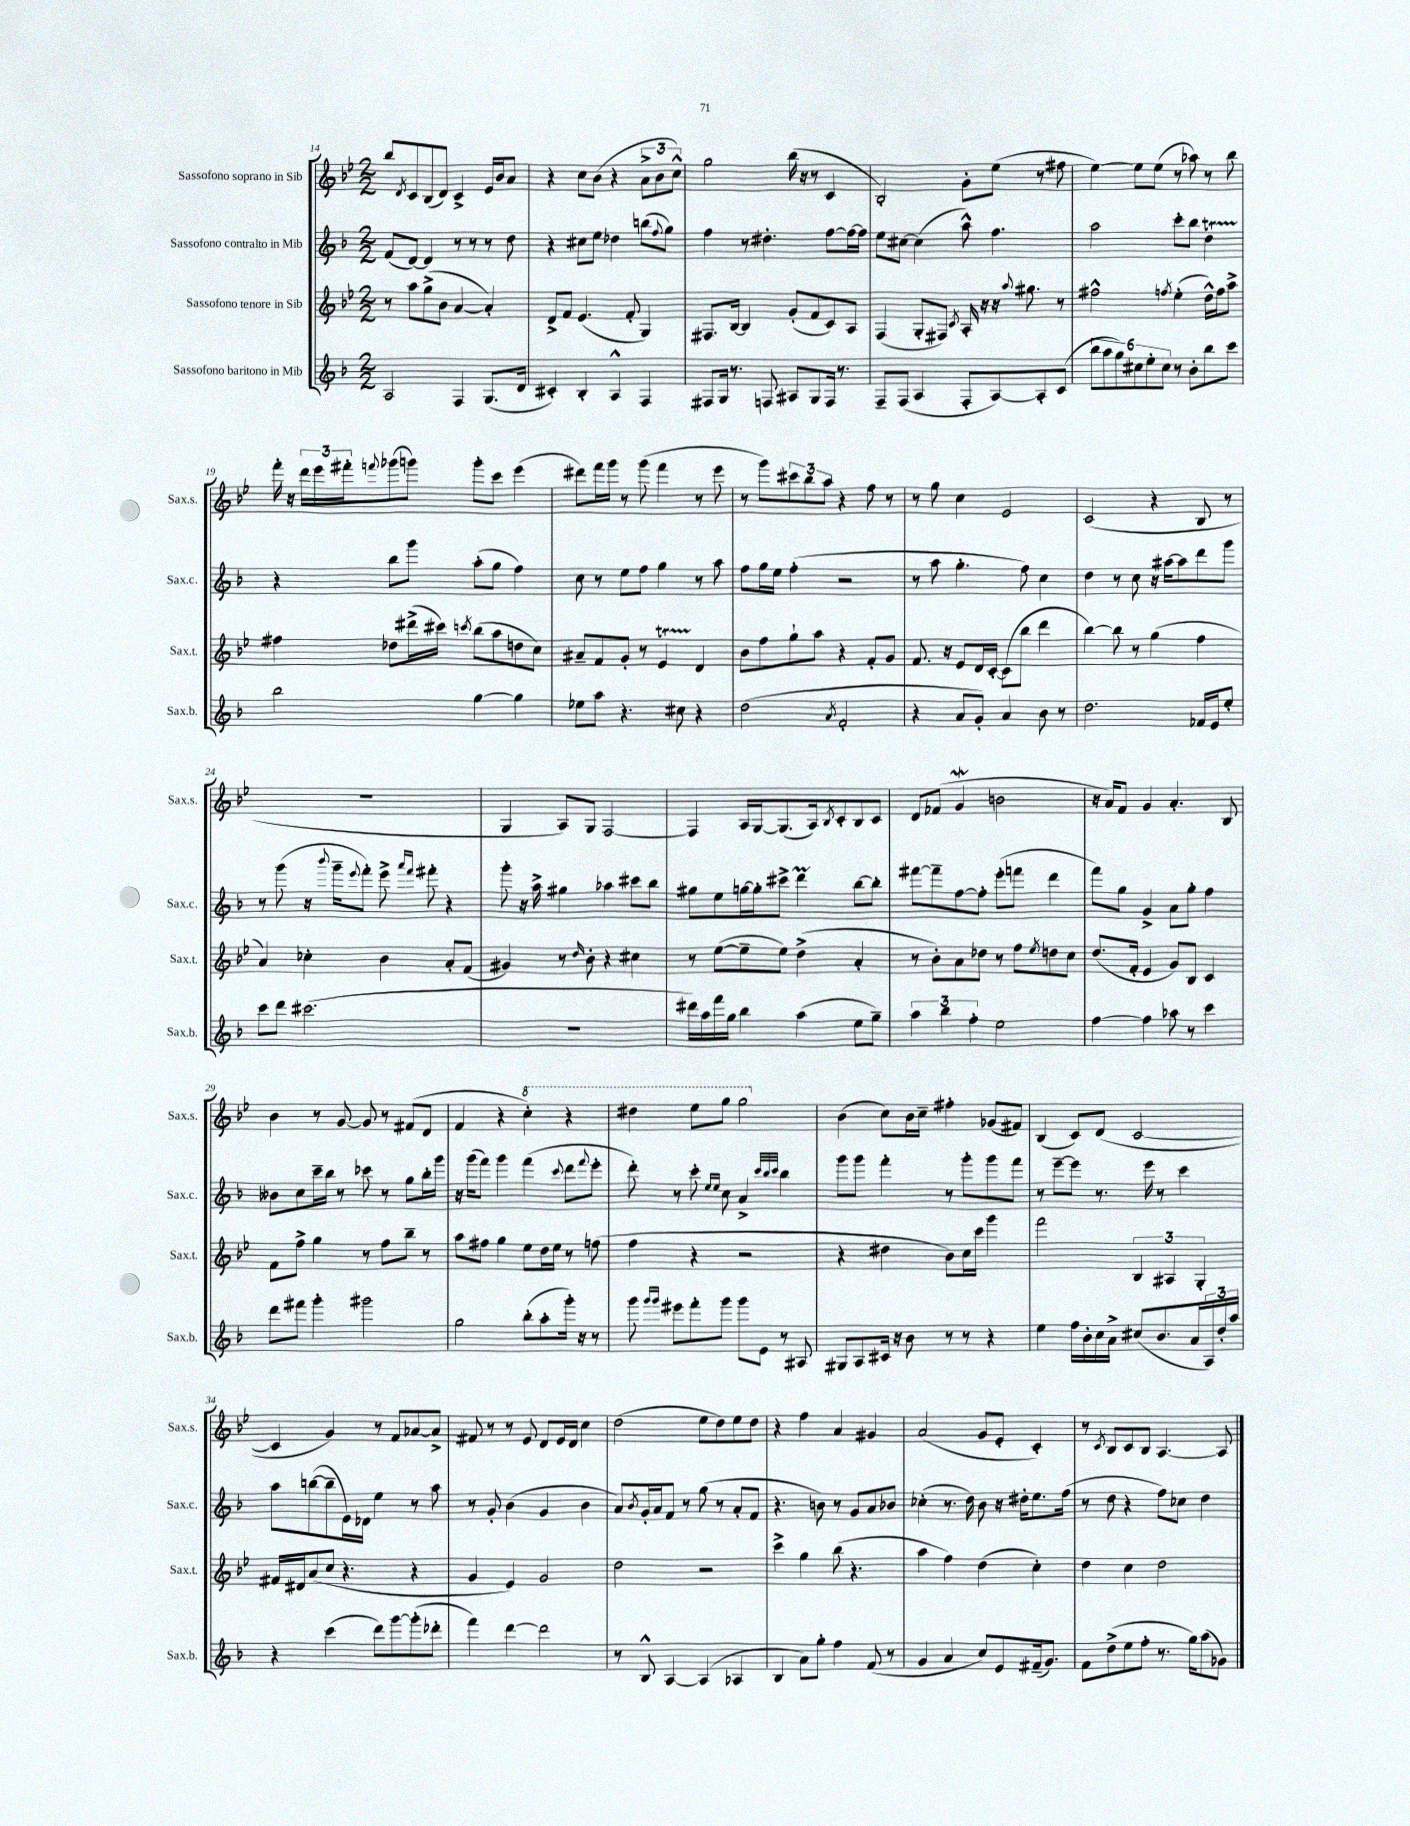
<<
\new StaffGroup <<
\new Staff = "s0" \with { instrumentName = "Sassofono soprano in Sib" shortInstrumentName = "Sax.s." } {
    \clef treble \key bes \major \numericTimeSignature \time 2/2
    bes''8 \acciaccatura { d'8 } c'8 bes8( d'8) c'4-> ees'16 bes'16 a'8 |
    r4 c''8 bes'8( r4 \tuplet 3/2 { a'8-> bes'8 c''8-^) } |
    g''2 bes''16( r16 r8 c'4 |
    bes2-.) g'8-. ees''8( r8 fis''8 |
    ees''4~) ees''8 ees''8( r8 aes''8) r8 bes''8 |
    f'''16-. r16 \tuplet 3/2 { d'''16 ees'''16 fis'''16-. } \appoggiatura { f'''8 } ges'''8( g'''8) g'''8-. c'''8 ees'''4( |
    dis'''8) f'''16 g'''16 r8 g'''8( f'''4 r8 ees'''8 |
    r8 g'''8) \tuplet 3/2 { cis'''8 bes''8 a''8 } r4 f''8 r8 |
    r8 g''8 c''4 ees'2 |
    c'2( r4 bes8 r8 |
    R1 |
    g4 a8) g8 f2~ |
    f4 a16 g16~ g8.( a16) \acciaccatura { bes8 } c'8-. bes8 c'8 |
    d'8 fes'8( g'4\mordent b'2 |
    r16 a'16) f'8 g'4 a'4.-. bes8 |
    bes'4 r8 g'8~ g'8 r8 fis'8( d'8 |
    f'4 r4 \ottava #1 c'''4-.) r4 |
    dis'''4 ees'''8 g'''8 g'''2 \ottava #0 |
    bes'4( c''8) bes'16 c''16-- fis''4-. ges'8( fis'8) |
    bes4( c'8) d'8( c'2~ |
    c'4 g'4) r8 f'8 aes'8~ aes'8-> |
    fis'8 r8 r8 ees'8 d'8 ees'16 d'16 c''4 |
    d''2( ees''8 d''8) ees''8 d''8 |
    r4 f''4 a'4 gis'4 |
    a'2( g'8 ees'8-. c'4-.) |
    r8 \acciaccatura { c'8 } bes8 c'8 bes8 a4.~ a8 \bar "|." |
}
\new Staff = "s1" \with { instrumentName = "Sassofono contralto in Mib" shortInstrumentName = "Sax.c." } {
    \clef treble \key f \major \numericTimeSignature \time 2/2
    f'8( d'8~) d'4 r8 r8 r8 d''8 |
    r4 cis''8 e''8 des''4 b''8( \appoggiatura { f''8 } g''8) |
    f''4 r8 dis''4.-. f''8~ f''16~ f''16 |
    e''8 cis''8~ cis''4( a''8-^) f''4. |
    a''2 c'''8-. bes''8 d''4\startTrillSpan |
    r4\stopTrillSpan bes''8 g'''8 a''8-.( g''8 f''4) |
    c''8 r8 e''8 f''8 g''4 r8 a''8 |
    f''8 g''16 e''16 f''4-.( r2 |
    r8 a''8 g''4.-. f''8) c''4 |
    d''4 r8 c''8 r16 ais''16~ ais''8 d'''8 g'''8 |
    r8 g'''8( r16 \appoggiatura { bes'''8 } g'''16-- \appoggiatura { e'''8 } f'''8-.) e'''8-> \grace { a'''16 f'''16 } fis'''8-. r4 |
    g'''8-. r16 a''16-> gis''4 aes''4 cis'''8 bes''8 |
    gis''8 e''8 g''16~ g''16-. cis'''8-> d'''4\prall bes''8~ bes''8-. |
    fis'''8~ fis'''8-- f''8~ f''8-. e'''8-.( f'''8 d'''4 |
    f'''8) g''8 g'4-> a'8 g''8-. f''4 |
    beses'8 c''8 c'''16-- bes''16 r8 ces'''8 r8 g''8 bes''16-. g'''16 |
    r16 g'''16( f'''8) g'''4 f'''4( \appoggiatura { c'''8 } d'''8 \appoggiatura { f'''8 } e'''8-. |
    d'''8-.) r8 c'''8-. \grace { e''16 e''16 } c''8 a'4-> \grace { c'''32 bes''32 c'''32 } bes''4 |
    g'''8 g'''8 f'''4-. r8 g'''8-. g'''8 f'''8 |
    r8 e'''8~-- e'''8 r8. e'''16 r8 c'''4 |
    a''8 b''8~( b''8-- e'16) des'16 e''4 r8 a''8 |
    r8 g'8-. bes'4( g'4 bes'4 |
    a'8) \acciaccatura { bes'8 } g'16-. a'16 f'8 r8 g''8( r8 a'8-. f'8 |
    r4. b'8) r8 g'8 a'8 bes'8 |
    ces''4-.( r8. d''16) bes'8 r16 dis''16-. e''8. f''16( |
    r8 d''8 r4 f''8) ces''8 d''4 \bar "|." |
}
\new Staff = "s2" \with { instrumentName = "Sassofono tenore in Sib" shortInstrumentName = "Sax.t." } {
    \clef treble \key bes \major \numericTimeSignature \time 2/2
    r8 a''8 g''8->( bes'8 a'4~ a'4-.) |
    d'8-> f'8 ees'4.( f'8-. g4) |
    fis8. bes16~ bes4 g'8-.( f'8 c'8) a8 |
    f4( g8-. fis8) \acciaccatura { c'8 } a16-. r16 r16 \appoggiatura { a''8 } gis''8. r8 |
    fis''2-^ \acciaccatura { f''8 } ees''4-.( d''16-^) f''16 a''8-> |
    fis''4 des''8 dis'''16->( cis'''16) \acciaccatura { c'''8 } bes''8( a''8 d''8 c''8) |
    ais'8-- f'8 g'8-. r8 ees'4\startTrillSpan d'4\stopTrillSpan |
    bes'8 f''8 g''8-! a''8 r4 f'8-. g'8 |
    f'8. r16 ees'8 d'16 c'16~-. c'8( bes''8 d'''4 |
    bes''4~) bes''8 r8 g''4( f''4 |
    a'4) ces''4-. bes'4 a'8-. f'8( |
    gis'4) r8 \grace { d''16 } bes'8-. r4 cis''4 |
    r8 ees''8~( ees''8-- ees''8) d''4->( a'4-. |
    r8 bes'8-.) a'8 des''8 r8 f''8 \acciaccatura { ees''8 } d''8 c''8 |
    d''8.( f'16-. ees'4 g'8) bes8 c'4 |
    f'8 f''8-> g''4 r8 f''8 bes''8-- r8 |
    a''8 fis''8 g''4 ees''8 d''16 ees''16 r8 f''8( |
    f''4 r4 r2 |
    r4 dis''4 bes'8) c''16 c'''16 g'''4 |
    f'''2 \tuplet 3/2 { bes4 ais4 g4-. } |
    fis'16 dis'16 a'8( c''8 r4. r4 |
    g'4 ees'4) g'2 |
    d''2 r2 |
    c'''4-> g''4 bes''8( r4. |
    a''4 f''4) d''4( c''4-.) |
    d''4 c''4 d''2 \bar "|." |
}
\new Staff = "s3" \with { instrumentName = "Sassofono baritono in Mib" shortInstrumentName = "Sax.b." } {
    \clef treble \key f \major \numericTimeSignature \time 2/2
    a2 f4 g8.( d'16 |
    cis'4-.) bes4-. a4-^ f4 |
    fis8 g16 r8. f8 ais8 g8 f16 r8. |
    f8-- f8( a4 f8-. a8~) a8-. c'8( |
    \tuplet 6/4 { bes''8 a''8 g''8) cis''8 e''8-. cis''8 } r8 bes'8-. bes''8 c'''8 |
    bes''2 g''4~ g''4 |
    ees''8 a''8 r4. cis''8 r4 |
    d''2( \acciaccatura { a'8 } f'2-. |
    r4 a'8 g'8-.) a'4 bes'8 r8 |
    d''2. fes'16 e'16 e''8-. |
    c'''8 d'''8 cis'''2.( |
    R1 |
    dis'''16) a''16 f'''16 g''16 bes''4 a''4( e''8 g''8--) |
    \tuplet 3/2 { a''4 bes''4 f''4-. } e''2 |
    f''4~ f''4 aes''8 r8 c'''4 |
    d'''8 fis'''8 g'''4-. gis'''2 |
    g''2 bes''8-.( a''8-. g'''16-.) r16 r8 |
    g'''8 \grace { g'''16 g'''16 } eis'''8 f'''8-. g'''8 g'''8 e'8 r8 ais8 |
    gis8 a8 cis'16 r16 bes'8 r8 r8 r4 |
    e''4 f''16 bes'16-. c''16 a'16-> cis''8( bes'8. a'16 \tuplet 3/2 { a16) d''16-. a''16 } |
    r4 c'''4( d'''8) g'''8~ g'''8-.( des'''8-. |
    f'''4) d'''4~ d'''2 |
    r8 bes8-^ a4~ a4( aes4 |
    bes4 a'8) g''8-. f''4 f'8( r8 |
    g'4 a'4 c''8) e'8 fis'16--( g'8.) |
    f'8 d''8->( e''8 f''8-. r8. g''16) a''8( ges'8) \bar "|." |
}
>>
>>
\layout { \context { \Score currentBarNumber = #14 } }
